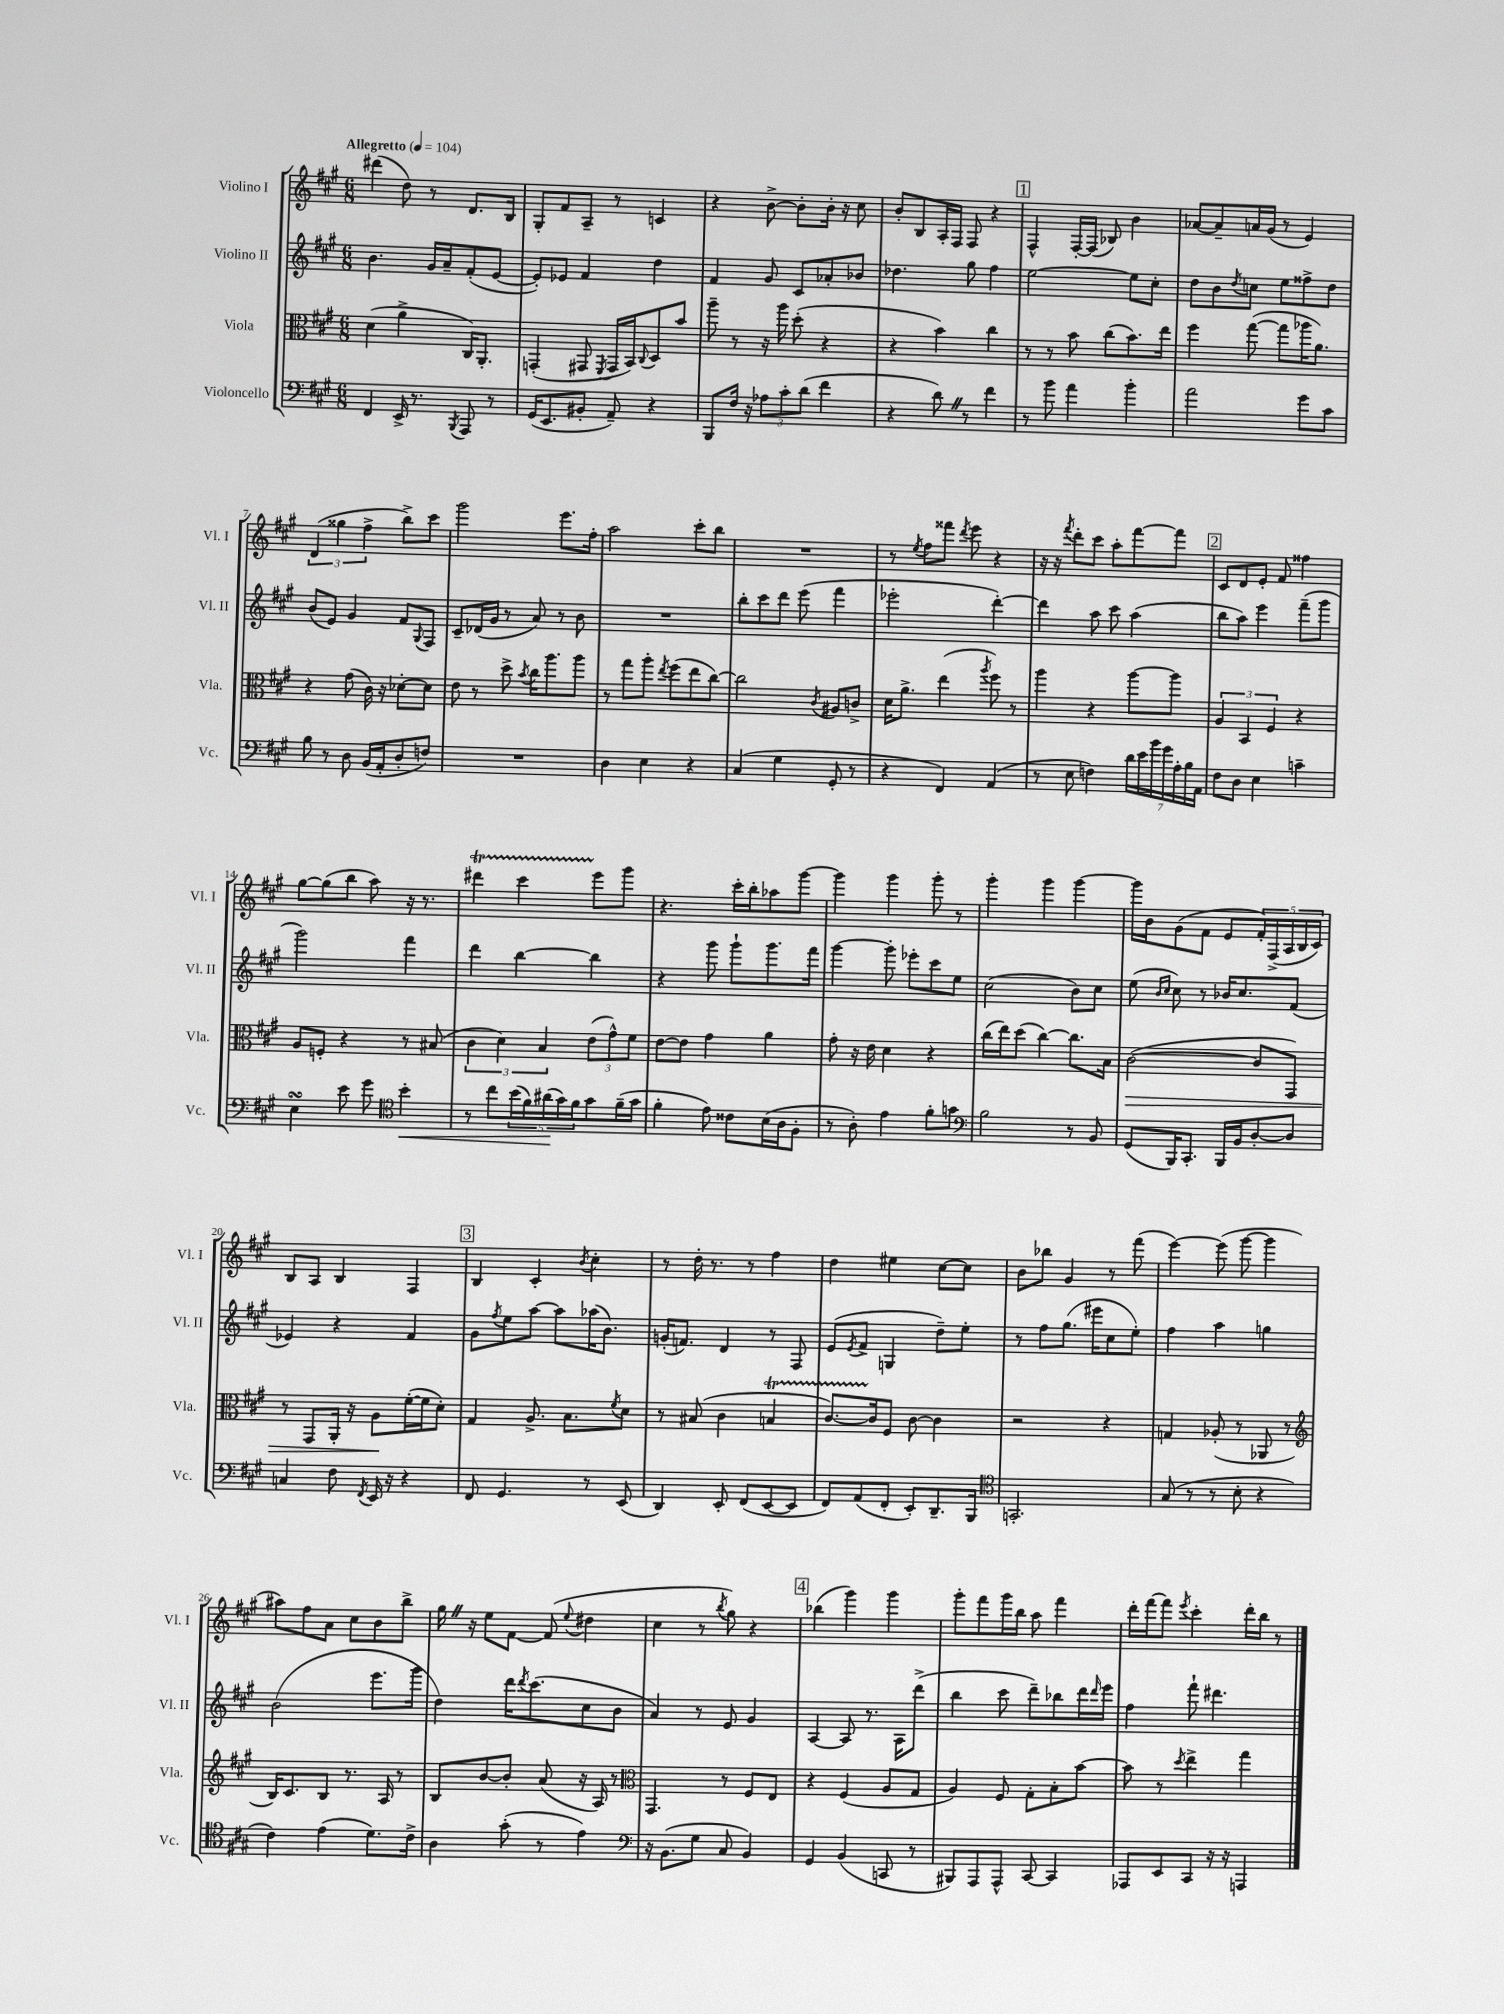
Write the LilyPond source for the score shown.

<<
\new StaffGroup <<
\new Staff = "s0" \with { instrumentName = "Violino I" shortInstrumentName = "Vl. I" } {
    \clef treble \key a \major \numericTimeSignature \time 6/8 \tempo "Allegretto" 4 = 104
    dis'''4( d''8) r8 d'8. b16 |
    gis8-. fis'8 a8-- r8 c'4 |
    r4 b'8~-> b'8-. b'16-. r16 cis''8 |
    b'8-. b8 a16-. fis16 fis8 r4 |
    \mark \markup { \box "1" } fis4-^ fis16~-. fis16( bes8) b'4 |
    aes'8~ aes'8-- a'16 gis'16( r8 e'4) |
    \tuplet 3/2 { d'4( gisis''4 fis''4-> } b''8->) cis'''8 |
    gis'''2 e'''8. fis''16-. |
    a''2 cis'''8-. b''8 |
    R2. |
    r8 \acciaccatura { e''8 } fis''8 fisis'''8 \acciaccatura { d'''8 } e'''8 r4 |
    r16 r16 \acciaccatura { fis'''8 } d'''8-. cis'''8 a''8-. fis'''8~ fis'''8 |
    \mark \markup { \box "2" } cis'8 d'8 e'8-. fis'8 fisis''4 |
    gis''8~ gis''8( b''8 a''8) r16 r8. |
    dis'''4\startTrillSpan cis'''4 e'''8\stopTrillSpan gis'''8 |
    r4. cis'''16-. b''16-. aes''8 gis'''8~ |
    gis'''4 gis'''4 gis'''8-. r8 |
    gis'''4-. gis'''4 gis'''4~ |
    gis'''16 b'16 gis'8( fis'8 e'8 \tuplet 5/4 { fis'16-.) fis16->( a16 b16 cis'16) } |
    b8 a8 b4 fis4 |
    \mark \markup { \box "3" } b4 cis'4-. \acciaccatura { b'8 } cis''4-. |
    r8 d''16-. r8. r8 fis''4 |
    d''4 eis''4 cis''8~ cis''8 |
    b'8 bes''8 gis'4 r8 fis'''8( |
    e'''4~) e'''8( gis'''8~ gis'''4 |
    ais''8) fis''8 a'8 cis''8 b'8 b''8-> |
    gis''16 \once \override BreathingSign.text = \markup { \musicglyph "scripts.caesura.straight" } \breathe r16 e''8 fis'8~ fis'8( \appoggiatura { e''8 } dis''4 |
    cis''4 r8 \acciaccatura { b''8 } gis''8) r4 |
    \mark \markup { \box "4" } bes''4( gis'''4) gis'''4 |
    gis'''8-. fis'''8 gis'''16 b''16 a''8 fis'''4 |
    d'''16-. fis'''16~ fis'''8 \acciaccatura { e'''8 } cis'''4-. d'''16-. b''16 r8 \bar "|." |
}
\new Staff = "s1" \with { instrumentName = "Violino II" shortInstrumentName = "Vl. II" } {
    \clef treble \key a \major \numericTimeSignature \time 6/8
    b'4. gis'16 a'16-- fis'8-.( e'8~ |
    e'8-.) ees'8 fis'4 d''4 |
    fis'4 gis'8 cis'8 aes'8-. bes'8 |
    des''4. gis''8 fis''4 |
    \mark \markup { \box "1" } e''2~ e''8 cis''8-. |
    d''8 b'8 \acciaccatura { d''8 } c''8 e''8 fisis''8-> d''8 |
    b'8( e'8) gis'4 fis'8 \appoggiatura { gis8 } fis8 |
    cis'8-- des'16( gis'16 r8 a'8) r8 b'8 |
    R2. |
    b''8-. cis'''8 d'''8 e'''8( fis'''4 |
    ees'''2-. d'''4~-.) |
    d'''4 a''8 cis'''8 a''4( |
    \mark \markup { \box "2" } b''8 a''8) e'''4 fis'''8--( gis'''8 |
    gis'''2) fis'''4 |
    d'''4 b''4~ b''4 |
    r4 gis'''8 gis'''8-! gis'''8. fis'''16 |
    gis'''4~ gis'''8-. ees'''8-. cis'''8 e''8 |
    cis''2( b'8) cis''8 |
    e''8( \grace { b'16 cis''16 } cis''8) r8 bes'16 cis''8. fis'8( |
    ees'4) r4 fis'4 |
    \mark \markup { \box "3" } gis'8 \acciaccatura { fis''8 } e''8 a''8~ a''8 aes''16( b'8.) |
    g'16-.( f'8.) d'4 r8 fis8 |
    e'8( \acciaccatura { e'8 } fis'8-> g4 d''8--) e''8-. |
    r8 fis''8 gis''8.( eis'''16 cis''8 e''8-.) |
    fis''4 a''4 g''4 |
    b'2( e'''8. gis'''16 |
    d''4) d'''16 \acciaccatura { d'''8 } cis'''8.( cis''8 b'8 |
    a'4) r8 e'8 gis'4 |
    \mark \markup { \box "4" } a4~ a8 r8. a16 d'''8->( |
    b''4 cis'''8 d'''8--) bes''8 d'''16 \grace { d'''16 } e'''16 |
    fis''4 fis'''8-! dis'''4. \bar "|." |
}
\new Staff = "s2" \with { instrumentName = "Viola" shortInstrumentName = "Vla." } {
    \clef alto \key a \major \numericTimeSignature \time 6/8
    d'4( a'4-> cis16) a,8.-. |
    g,4-.( gis,8 \acciaccatura { fis,8 } gis,16 b,16) \appoggiatura { cis8 } d8 b'8 |
    a''8-- r8 r16 a''16 d''8-.( r4 |
    r4 b'4) cis''4 |
    \mark \markup { \box "1" } r8 r8 b'8 cis''8( b'8.) e''16 |
    fis''4 gis''8~( gis''8 aes''16 a'8.) |
    r4 gis'8( cis'16) r16 des'8~-. des'8 |
    e'8 r8 d''8-> \acciaccatura { b'8 } cis''16 a''8. a''8 |
    r8 gis''8 a''8-. \acciaccatura { e''8 } fis''8( e''8 cis''8~) |
    cis''2 \acciaccatura { cis'8 } ais8 c'8-> |
    d'16 a'8.-> e''4( \acciaccatura { a''8 } fis''8) r8 |
    a''4 r4 a''8~ a''8 |
    \mark \markup { \box "2" } \tuplet 3/2 { a4 b,4 fis4 } r4 |
    a8 f8-. r4 r8 bis8( |
    \tuplet 3/2 { cis'4 d'4) b4 } \tuplet 3/2 { e'8( gis'8-^) fis'8 } |
    e'8~ e'8 gis'4 a'4 |
    gis'8-. r16 e'16 d'4 r4 |
    cis''16( e''16) d''8( cis''4~) cis''8. b16 |
    cis'2~\>( cis'8 gis,8) |
    r8 gis,8 a,16-. r16 a8\! fis'16~-.( fis'16 d'8-.) |
    \mark \markup { \box "3" } gis4 a8.-> b8. \acciaccatura { fis'8 } d'8 |
    r8 bis8( cis'4 b4\startTrillSpan |
    cis'8.~) cis'16\stopTrillSpan fis8 cis'8~ cis'4 |
    r2 r4 |
    g4 aes8-.( r8 aes,8 r8 |
    \clef treble b16) cis'8. b8 r8. a16 r8 |
    b8 b'8~ b'8-. a'8( r16 a16) r8 |
    \clef alto gis,4. r8 fis8 e8 |
    \mark \markup { \box "4" } r4 fis4( a8 gis8 |
    a4) fis8 gis8-. b8-. b'8~ |
    b'8 r8 \acciaccatura { d''8 } e''4-> gis''4 \bar "|." |
}
\new Staff = "s3" \with { instrumentName = "Violoncello" shortInstrumentName = "Vc." } {
    \clef bass \key a \major \numericTimeSignature \time 6/8
    fis,4 e,16-> r8. \acciaccatura { b,,8 } a,,8 r8 |
    gis,16( e,8. bis,8-. a,8--) r4 |
    b,,8 fis16 r16 \tuplet 3/2 { aes8 cis'8-. d'8( } fis'4 |
    r4 d'8) \once \override BreathingSign.text = \markup { \musicglyph "scripts.caesura.straight" } \breathe r8 fis'4 |
    \mark \markup { \box "1" } r8 b'8 a'4 b'4-. |
    a'2 gis'8 cis'8 |
    b8 r8 d8 b,16( a,16-. d8-. f8) |
    R2. |
    d4 e4 r4 |
    cis4( gis4 gis,8-. r8 |
    r4 fis,4) a,4( |
    r8 e8 f4) \tuplet 7/4 { d'16 e'16 b'16 gis'16 a16-. b16 a,16 } |
    \mark \markup { \box "2" } fis8 d8 e4 c'4-- |
    e4\turn e'8 gis'8 \clef tenor b'4-.\< |
    r8 cis''8 \tuplet 5/4 { b'16( fis'16) ais'16\!( gis'16) fis'16 } gis'8 fis'16--( gis'16 |
    fis'4-. e'8) cisis'8 b16( a16 fis8-. |
    r8 a8-.) e'4 fis'8-. g'8 |
    \clef bass b2 r8 b,8 |
    gis,8( b,,16) cis,8.-. b,,16 b,16 d8~-. d8 |
    c4 fis8 \acciaccatura { fis,8 } e,16 r16 r4 |
    \mark \markup { \box "3" } fis,8 gis,4. r8 e,8( |
    d,4) e,8-. fis,8( e,8~ e,8 |
    fis,8) a,8( fis,8-. e,8-.) d,8.-- b,,16 |
    \clef tenor g,2.-. |
    gis8( r8 r8 b8-. r4 |
    cis'4) e'4( d'8.) cis'16-> |
    a4 gis'8-.( r8 e'4) |
    \clef bass r16 b,8.( gis8 cis8 b,4) |
    \mark \markup { \box "4" } gis,4 b,4( c,8 r8 |
    bis,,8) a,,8 a,,8-^ cis,8~ cis,4 |
    aes,,8 e,8 cis,8 r16 r16 a,,4 \bar "|." |
}
>>
>>
